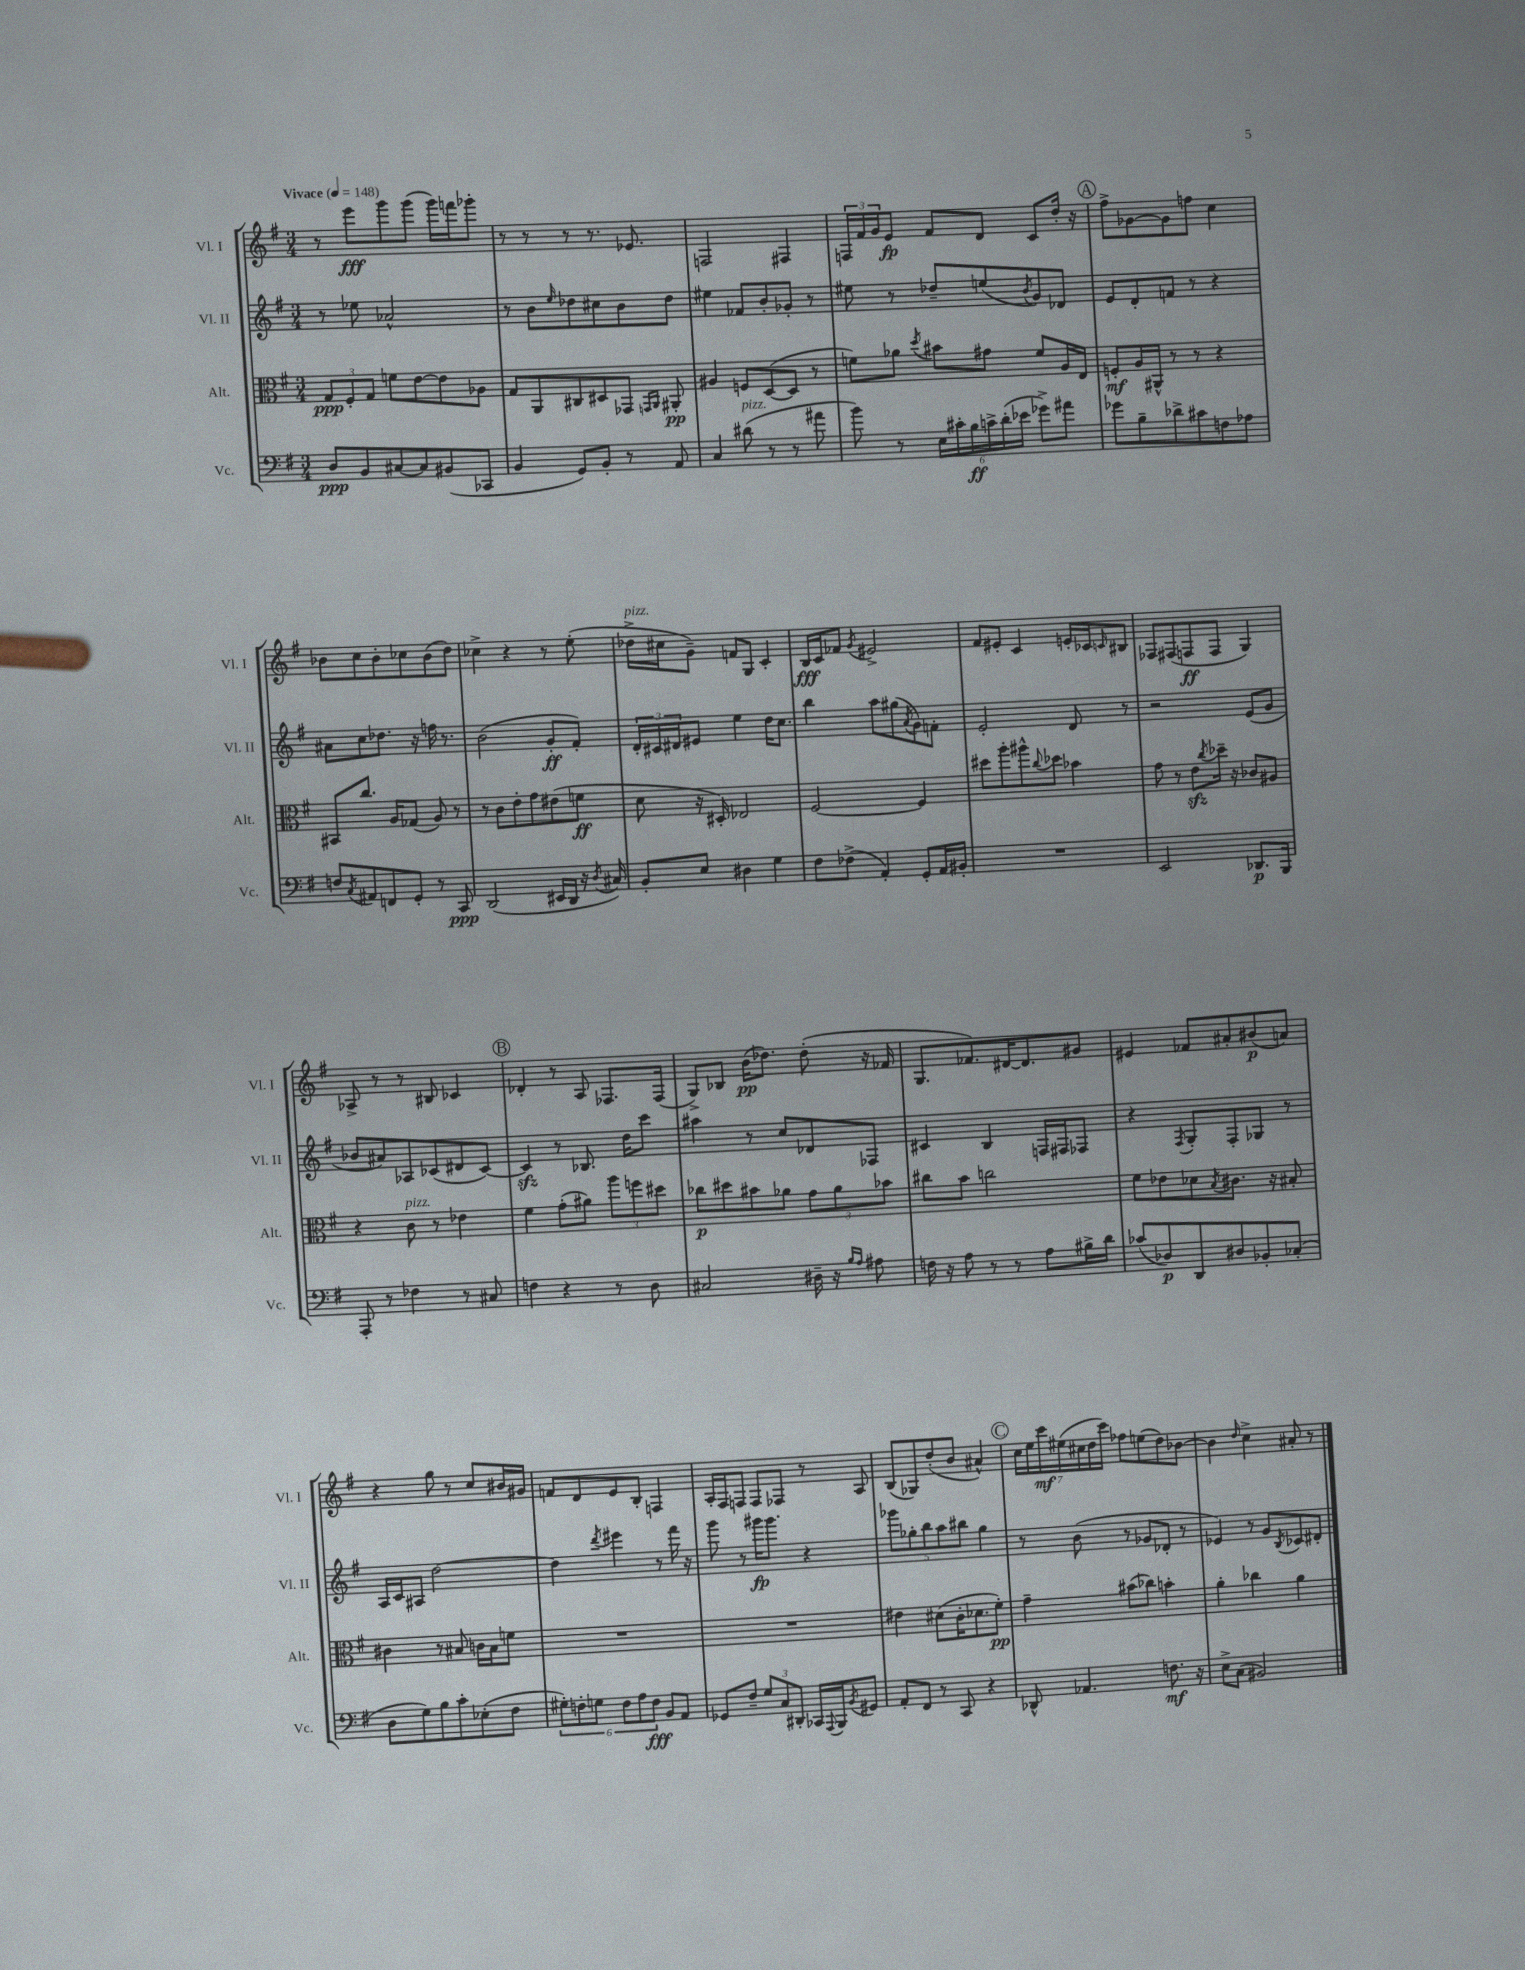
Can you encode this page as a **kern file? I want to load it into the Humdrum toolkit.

**kern	**kern	**kern	**kern
*staff4	*staff3	*staff2	*staff1
*clefF4	*clefC3	*clefG2	*clefG2
*k[f#]	*k[f#]	*k[f#]	*k[f#]
*M3/4	*M3/4	*M3/4	*M3/4
*MM148	*MM148	*MM148	*MM148
8D	12G	8r	8r
.	12F#'	.	.
8BB	.	8ee-	8eee
.	12G	.	.
[8C#	8f	2a-^^	8ggg
8C#]	[8e	.	(8ggg
(8BB#	8e]	.	16ggg)
.	.	.	16fff
8CC-	8A-	.	8ggg-'
=	=	=	=
4BB	8G	8r	8r
.	8AA	8b	8r
.	.	16qqee	.
8GG)	8C#	8dd-	8r
8BB'	8D#	8cc#	8.r
8r	8GG-	8b	.
.	.	.	8.e-
.	16qqGG	.	.
.	16qqAA	.	.
8AA	8AA#'	8dd-	.
=	=	=	=
4C	4A#	4ee#	2F
(8d#	8F	8f-	.
8r	([8D	8b'	.
8r	8D]	8g-'	4F#
8a#	8r	8r	.
=	=	=	=
8b)	8f)	8ee#	24F
.	.	.	24f#
.	.	.	24g
8r	8a-	8r	8e
.	8qdd	.	.
24E	8b#	8dd-~	8f#
24c#'	.	.	.
24B	.	.	.
24c^	8g#	(8ee	8d
(24d'	.	.	.
24e-	.	.	.
.	.	8qb	.
8g-^)	8f	8g)	8c
8a#	16A	8d-	16dd'
.	16E	.	16r
=	=	=	=
8g-	8F'	8e	8ff#^
8B~	16A	8d'	[8g-
.	16AA#^^	.	.
8d-^	8r	8f	8g-]
8c#	8r	8r	8ff
8F	4r	4r	4cc
8A-	.	.	.
=	=	=	=
8F	8BB#	8a#	8b-
8qC	.	.	.
8AA#	8.cc	8cc	8cc
8FF	.	8.dd-	8b-'
.	16A	.	.
8GG'	(8G-	.	8cc-
.	.	16r	.
8r	8A)	16ff	(8b-
.	.	8.r	.
8CC	8r	.	8dd)
=	=	=	=
(2DD	8r	(2b	4cc-^
.	8c	.	.
.	8e'	.	4r
.	8g	.	.
16EE#	(8e#	8g'	8r
16DD	.	.	.
16r	8f	8f#')	(8ee'
8qD	.	.	.
16C#)	.	.	.
=	=	=	=
8BB'	8d	24d'	16dd-^
.	.	24c#	.
.	.	.	16cc#
.	.	24d#	.
8E	16r	8e#	8g~)
.	16D#')	.	.
4D#	2E-	4ee	8f
.	.	.	8G
4G	.	16dd	4c'
.	.	8.cc	.
=	=	=	=
8F#	[2F#	4bb	16B
.	.	.	16c
(8F-^	.	.	8f-
.	.	.	8qg
4AA')	.	8aa	2e#^
.	.	(8gg#	.
.	.	8qa	.
8GG'	4F#]	8g)	.
16AA	.	8f'	.
16BB#'	.	.	.
=	=	=	=
2.r	8dd#	2e'	8f#
.	8aa'	.	8e#'
.	8aa#^^	.	4c
.	8qqcc	.	.
.	8dd-	.	.
.	4b-	8d	16e'
.	.	.	16c-
.	.	.	16qqc
.	.	8r	8B#
=	=	=	=
2EE	8g	2r	8F-
.	8r	.	(8F#
.	8e	.	8F
.	8qcc	.	.
.	16dd-~	.	8F
.	16r	.	.
8.DD-	8c-	(8e	4G)
.	8A#	8g	.
16BBB	.	.	.
=	=	=	=
8AAA'	4r	8b-	8A-^
8r	.	8a#)	8r
4F-	8c	8A-	8r
.	8r	(8c-	8B#
8r	4e-	8d#	4c-
8C#	.	[8c-)	.
=	=	=	=
4F	4f#	4c-]	4d-'
4r	(8g'	8r	8r
.	8a#)	8.B-	8A
8r	12aa	.	8.F-
.	.	16dd	.
.	12ff	.	.
8D	.	8ccc	.
.	12dd#	.	.
.	.	.	(16F-
=	=	=	=
2C#	8cc-	4aa#	8G^)
.	8dd#	.	8B-
.	8b#	8r	(16b
.	.	.	8.dd-)
.	8a-	8cc	.
16D#~	12g	8d-	(8dd-'
16r	.	.	.
.	12a-	.	.
16qqB	.	.	.
16qqA	.	.	.
8A#	.	8F-	16r
.	12b-	.	.
.	.	.	16f-
=	=	=	=
16F	8cc#	4c#	8.G
16r	.	.	.
8A	8b	.	.
.	.	.	8.f-)
8r	2cc	4B	.
8r	.	.	[16d#
.	.	.	8.d#]
8A	.	16F	.
.	.	16F#	.
16B#^	.	8F-	8g#
16d	.	.	.
=	=	=	=
(8c-	8f#	4r	4e#
8D-)	8e-	.	.
.	.	8qF#	.
8DD	8d-	8G'	8f-
.	8qB	.	.
8D#	8.c#	8F#'	8a#'
8BB-'	.	8G-	(8b#
.	16r	.	.
(8C-'	8B#'	8r	8a)
=	=	=	=
8D	4c#	16A	4r
.	.	16c	.
8G)	.	8A#	.
8B	8r	[2dd	8gg
8c'	8B#	.	8r
(8E-'	16c	.	8cc
.	16B#	.	.
8F#	8f	.	16b#
.	.	.	16g#
=	=	=	=
12G#')	2.r	4dd]	8f
12F'	.	.	.
.	.	.	8d
12G	.	.	.
.	.	8qddd	.
12F	.	4eee#	8e
12A	.	.	.
.	.	.	8B'
12F	.	.	.
8BB	.	8r	4F
8AA	.	16fff#	.
.	.	16r	.
=	=	=	=
8GG-	2.r	8ggg	16A'
.	.	.	16F#
8F#~	.	8r	8F
12G	.	16ggg#	8F
.	.	8.ggg#	.
12C	.	.	.
.	.	.	8F-
12DD#'	.	.	.
16CC-	.	4r	8r
8qqAAA	.	.	.
16BBB	.	.	.
8qBB	.	.	.
8GG#	.	.	8A
=	=	=	=
8AA'	4e#	10ggg-	(8B
.	.	10gg-'	.
8FF#	.	.	8G-)
.	.	10bb	.
8r	(8d#	.	(8dd'
.	.	10aa	.
8CC	16c'	.	8b
.	.	10bb#	.
.	8.d-	.	.
4r	.	4gg-	4a#^^)
.	8f#')	.	.
=	=	=	=
8DD-^^	4g~	8r	28cc
.	.	.	28ee
.	.	.	28ccc
.	.	.	(28ee#
4.AA-	.	(8b	.
.	.	.	28cc#
.	.	.	28dd
.	.	.	28ccc)
.	(8b#	8r	8ff-
.	8cc-)	8g-	(8ee
8.F	4b'	8d-'	8dd)
.	.	8r	[8b-
16r	.	.	.
=	=	=	=
8E^	4a'	4e-)	4b-]
(8C	.	.	.
.	.	.	16qqdd
2BB#)	4cc-	8r	4cc^
.	.	8g	.
.	.	8qB	.
.	4a	8c-	8a#'
.	.	8d#'	8r
==	==	==	==
*-	*-	*-	*-
